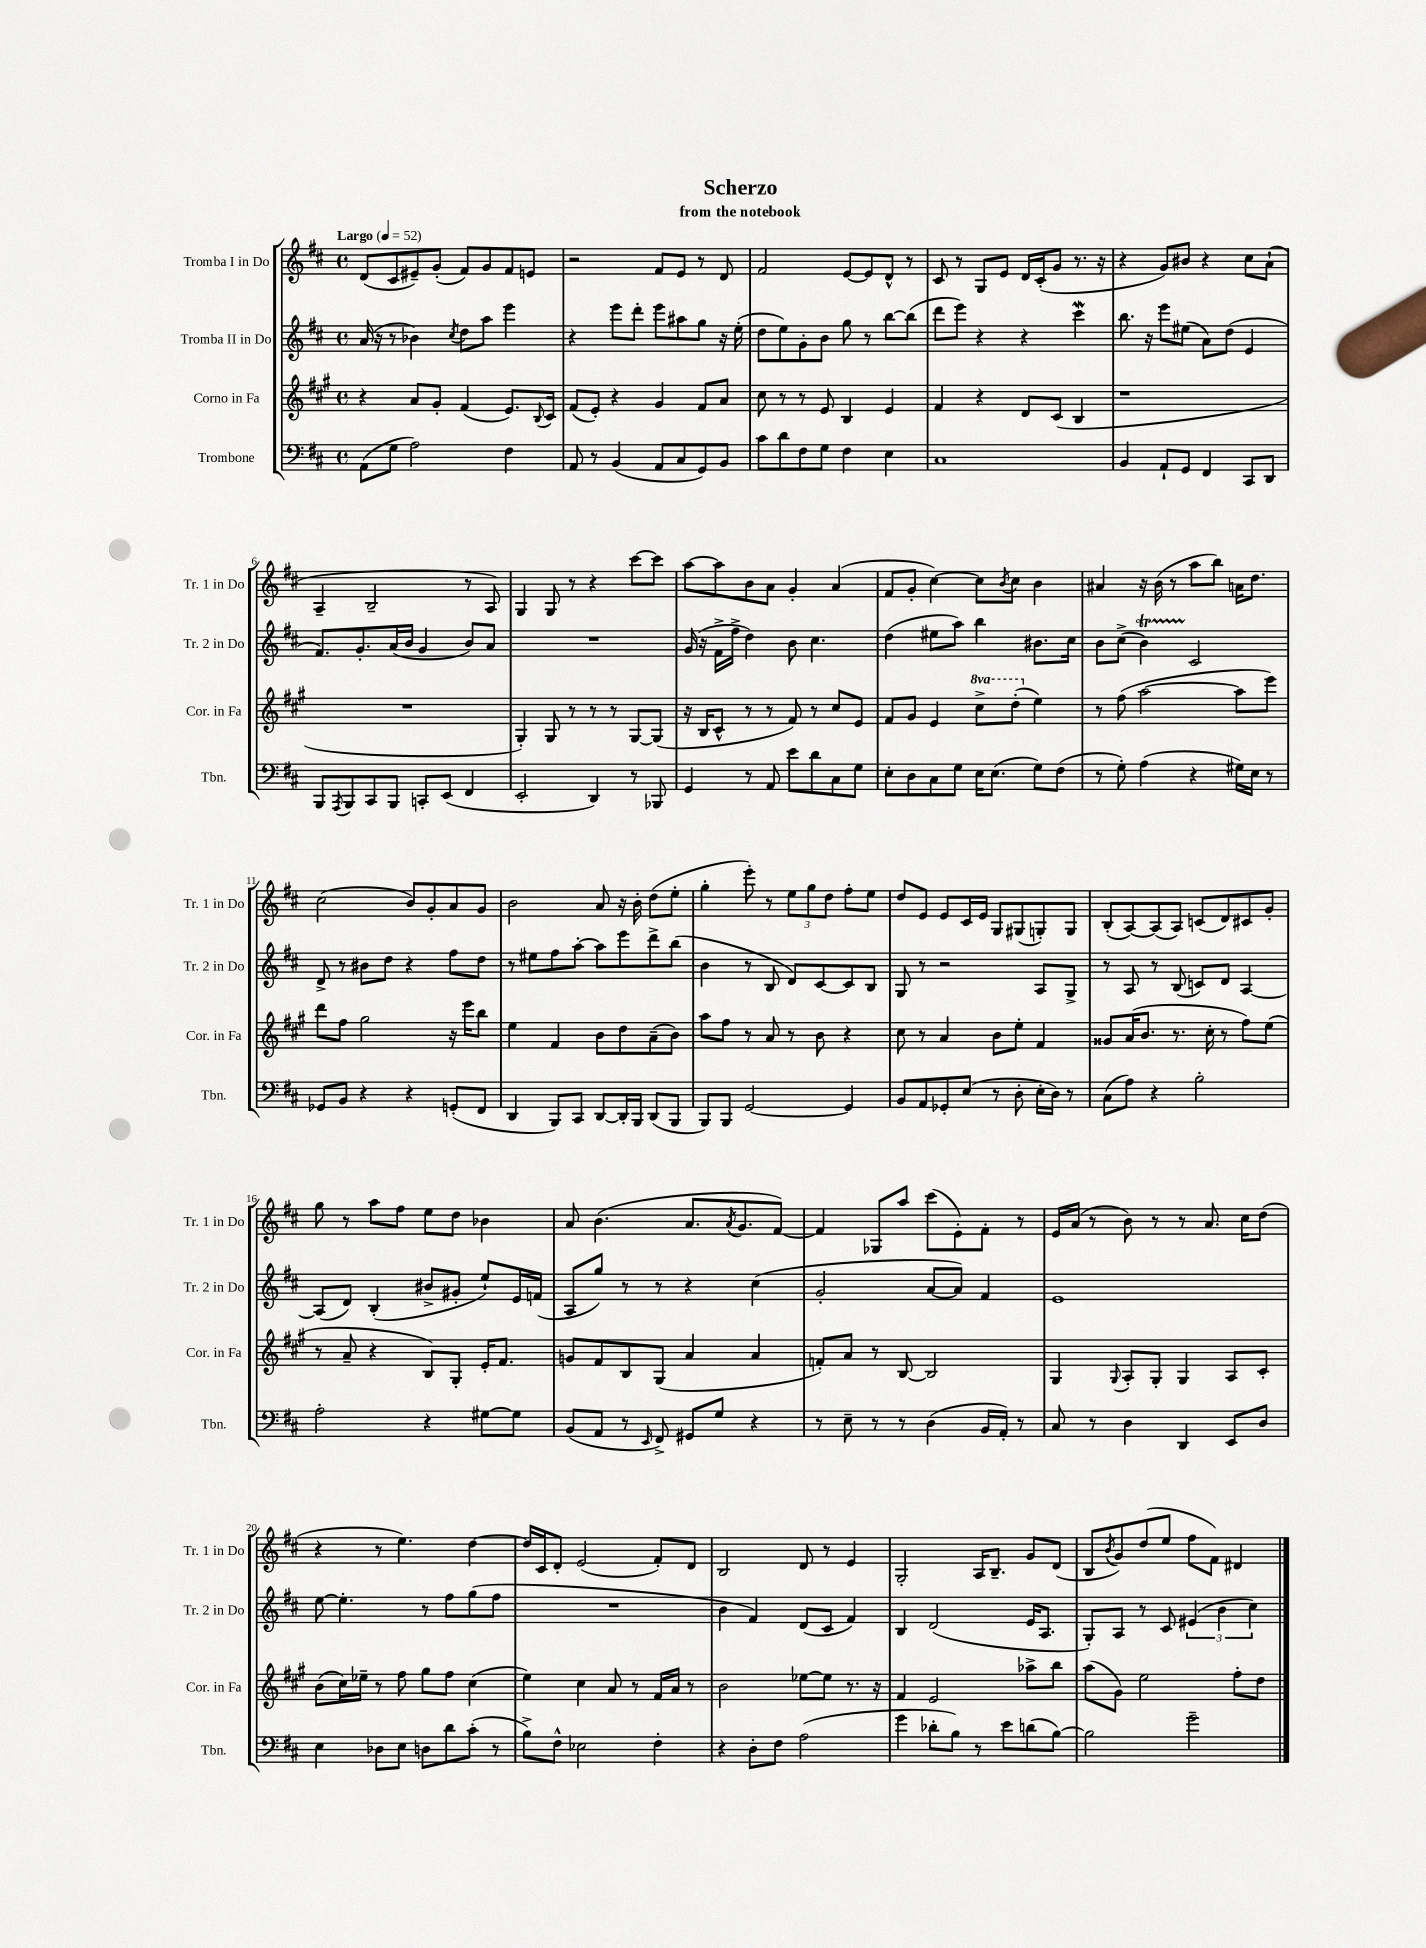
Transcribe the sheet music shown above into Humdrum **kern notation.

**kern	**kern	**kern	**kern
*staff4	*staff3	*staff2	*staff1
*clefF4	*clefG2	*clefG2	*clefG2
*k[f#c#]	*k[f#c#g#]	*k[f#c#]	*k[f#c#]
*M4/4	*M4/4	*M4/4	*M4/4
*met(c)	*met(c)	*met(c)	*met(c)
*MM52	*MM52	*MM52	*MM52
(8AA	4r	(16a	(8d
.	.	16r	.
8G	.	8r	8c#
2A)	8a	4b-)	8e#~)
.	8g#'	.	(8g'
.	.	8qcc#	.
.	(4f#	8dd	8f#)
.	.	8aa	8g
4F#	8.e)	4eee	8f#
.	.	.	8e
.	8qqB	.	.
.	16c#	.	.
=	=	=	=
8AA	(8f#	4r	2r
8r	8e')	.	.
(4BB	4r	8eee	.
.	.	8ddd'	.
8AA	4g#	8eee	8f#
8C#	.	8aa#	8e
8GG)	8f#	8gg	8r
8BB	8a	16r	8d
.	.	(16ee'	.
=	=	=	=
8c#	8cc#	8dd	2f#
8d	8r	8ee)	.
8F#	8r	8g'	.
8G	8e	8b	.
4F#	4B	8gg	[8e
.	.	8r	8e]
4E	4e	[8bb	8d^^
.	.	(8bb]	8r
=	=	=	=
1C#	4f#	8ddd	8c#
.	.	8eee)	8r
.	4r	4r	8G
.	.	.	8e
.	8d	4r	16d
.	.	.	(16c#'
.	(8c#	.	8g
.	4B	4ccc#	8.r
.	.	.	16r
=	=	=	=
4BB	1r	8.bb	4r
.	.	16r	.
8AA`	.	8eee	8g)
8GG	.	(8ee#	8b#
4FF#	.	8a)	4r
.	.	(8dd	.
8CC#	.	4e	8cc#
8DD	.	.	(8a`
=	=	=	=
8BBB	1r	8.f#)	4A~
8qAAA	.	.	.
8BBB	.	.	.
.	.	8.g'	.
8CC#	.	.	2B~
8BBB	.	(16a	.
.	.	16b	.
8CC'	.	4g	.
(8EE	.	.	.
4FF#	.	8b)	8r
.	.	8a	8A)
=	=	=	=
2EE'	4G#')	1r	4G
.	8G#	.	8G
.	8r	.	8r
4DD)	8r	.	4r
.	8r	.	.
8r	[8G#	.	[8ccc#
8BBB-	(8G#]	.	8ccc#]
=	=	=	=
4GG	16r	(16g	[8aa
.	16B	16r	.
.	8c#^^	16f#^	8aa]
.	.	16ff#^	.
8r	8r	4dd)	8b
8AA	8r	.	8a
8e	8f#)	8b	4g'
8d	8r	4.cc#	.
8C#	8cc#	.	(4a
8G	8e	.	.
=	=	=	=
8E'	8f#	(4dd	8f#
8D	8g#	.	8g'
8C#	4e	8ee#	[4cc#)
8G	.	8aa)	.
16E	8ccc#^	4bb	8cc#]
(8.E	.	.	.
.	.	.	8qb
.	(8ddd'	.	8cc#
8G)	4ee)	8.b#	4b
(8F#	.	.	.
.	.	16cc#	.
=	=	=	=
8r	8r	8b	4a#
8G')	(8ff#	(8cc#^	.
(4A	[2aa	4b)	16r
.	.	.	(16b
.	.	.	8r
4r	.	2c#	8aa
.	.	.	8bb)
16G#)	8aa]	.	16a
16E	.	.	8.dd
8r	8eee)	.	.
=	=	=	=
8GG-	8ddd	8d^	(2cc#
8BB	8ff#	8r	.
4r	2gg#	8b#	.
.	.	8dd	.
4r	.	4r	8b)
.	.	.	8g'
(8GG'	16r	8ff#	8a
.	16eee	.	.
8FF#	8bb	8dd	8g
=	=	=	=
4DD	4ee	8r	2b
.	.	8ee#	.
8BBB)	4f#	8ff#	.
8CC#	.	[8aa'	.
[8DD	8b	8aa]	8a
16DD']	8dd	8eee	16r
16BBB	.	.	16b'
(8DD	(8a~	8ddd^	(8dd
8BBB	8b)	(8bb	8ee'
=	=	=	=
8BBB)	8aa	4b	4gg'
8BBB	8ff#	.	.
[2GG	8r	8r	8eee')
.	8a	8B	8r
.	8r	8d)	12ee
.	.	.	12gg
.	8b	[8c#	.
.	.	.	12dd
4GG]	4r	8c#]	8ff#'
.	.	8B	8ee
=	=	=	=
8BB	8cc#	8G	8dd
8AA	8r	8r	8e
8GG-'	4a	2r	8e
(8E	.	.	16c#
.	.	.	16e
8r	8b	.	8G
8D'	8ee'	.	(8G#
16E'	4f#	8A	8G')
16D)	.	.	.
8r	.	8G^	8G
=	=	=	=
(8C#	8g##	8r	(8B'
8A)	(16a	8A	[8A)
.	8.b	.	.
4r	.	8r	(8A]
.	8.r	(8B	8A)
2B'	.	8c)	(8c
.	16cc#'	.	.
.	8r	8d	8d)
.	8ff#)	[4A	8c#
.	(8ee	.	8g'
=	=	=	=
2A'	8r	(8A]	8gg
.	8a~	8d)	8r
.	4r	(4B'	8aa
.	.	.	8ff#
4r	8B)	8b#^	8ee
.	8G#'	8g#'	8dd
[8G#	16e'	8ee`)	4b-
.	8.f#	.	.
8G#]	.	16e	.
.	.	(16f	.
=	=	=	=
(8BB	8g	8A	8a
8AA	8f#	8gg)	(4.b
8r	8B	8r	.
16qqEE	.	.	.
8FF#^)	(8G#	8r	.
8GG#	4a	4r	8.a
8G	.	.	.
.	.	.	8qa
.	.	.	8.g
4r	4a	(4cc#	.
.	.	.	[8f#)
=	=	=	=
8r	8f')	2g'	4f#]
8E~	8a	.	.
8r	8r	.	8G-
8r	[8B	.	8aa
(4D	2B]	[8a	(8ccc#
.	.	8a])	8e')
16BB	.	4f#	8f#'
16AA')	.	.	.
8r	.	.	8r
=	=	=	=
8C#	4G#	1e	16e
.	.	.	(16a
8r	.	.	8r
.	8qqG#	.	.
4D	8A'	.	8b)
.	8G#'	.	8r
4DD	4G#	.	8r
.	.	.	8.a
8EE	8A	.	.
.	.	.	16cc#
8D	8c#'	.	(8dd
=	=	=	=
4E	(8b	[8ee	4r
.	16cc#)	4.ee']	.
.	16ee-~	.	.
8D-	8r	.	8r
8E	8ff#	.	4.ee)
8D	8gg#	8r	.
8d	8ff#	8ff#	.
(8c#'	(4cc#	(8gg	[4dd
8r	.	8ff#	.
=	=	=	=
8B^)	4ee)	1r	16dd]
.	.	.	16c#
8F#^^	.	.	8d'
2E-	4cc#	.	(2e
.	8a	.	.
.	8r	.	.
4F#'	16f#	.	8f#')
.	16a	.	.
.	8r	.	8d
=	=	=	=
4r	2b	4b	2B
8D'	.	4f#)	.
8F#	.	.	.
(2A	[8ee-	(8d	8d
.	8ee-]	8c#	8r
.	8.r	4f#)	4e
.	16r	.	.
=	=	=	=
4g	4f#	4B	2G'
8d-'	2e	(2d	.
8B)	.	.	.
8r	.	.	16A
.	.	.	8.B~
8e	.	.	.
(8d	8aa-^	16e	8g
.	.	8.A	.
[8B)	8bb	.	(8d
=	=	=	=
2B]	(8aa	8G')	8B
.	.	.	8qb
.	8g#)	8A	8g)
.	2ee	8r	(8dd
.	.	8c#	8ee
2g~	.	(6e#	8ff#
.	.	.	8f#)
.	.	6b	.
.	8ff#'	.	4d#
.	.	6cc#)	.
.	8dd	.	.
==	==	==	==
*-	*-	*-	*-
